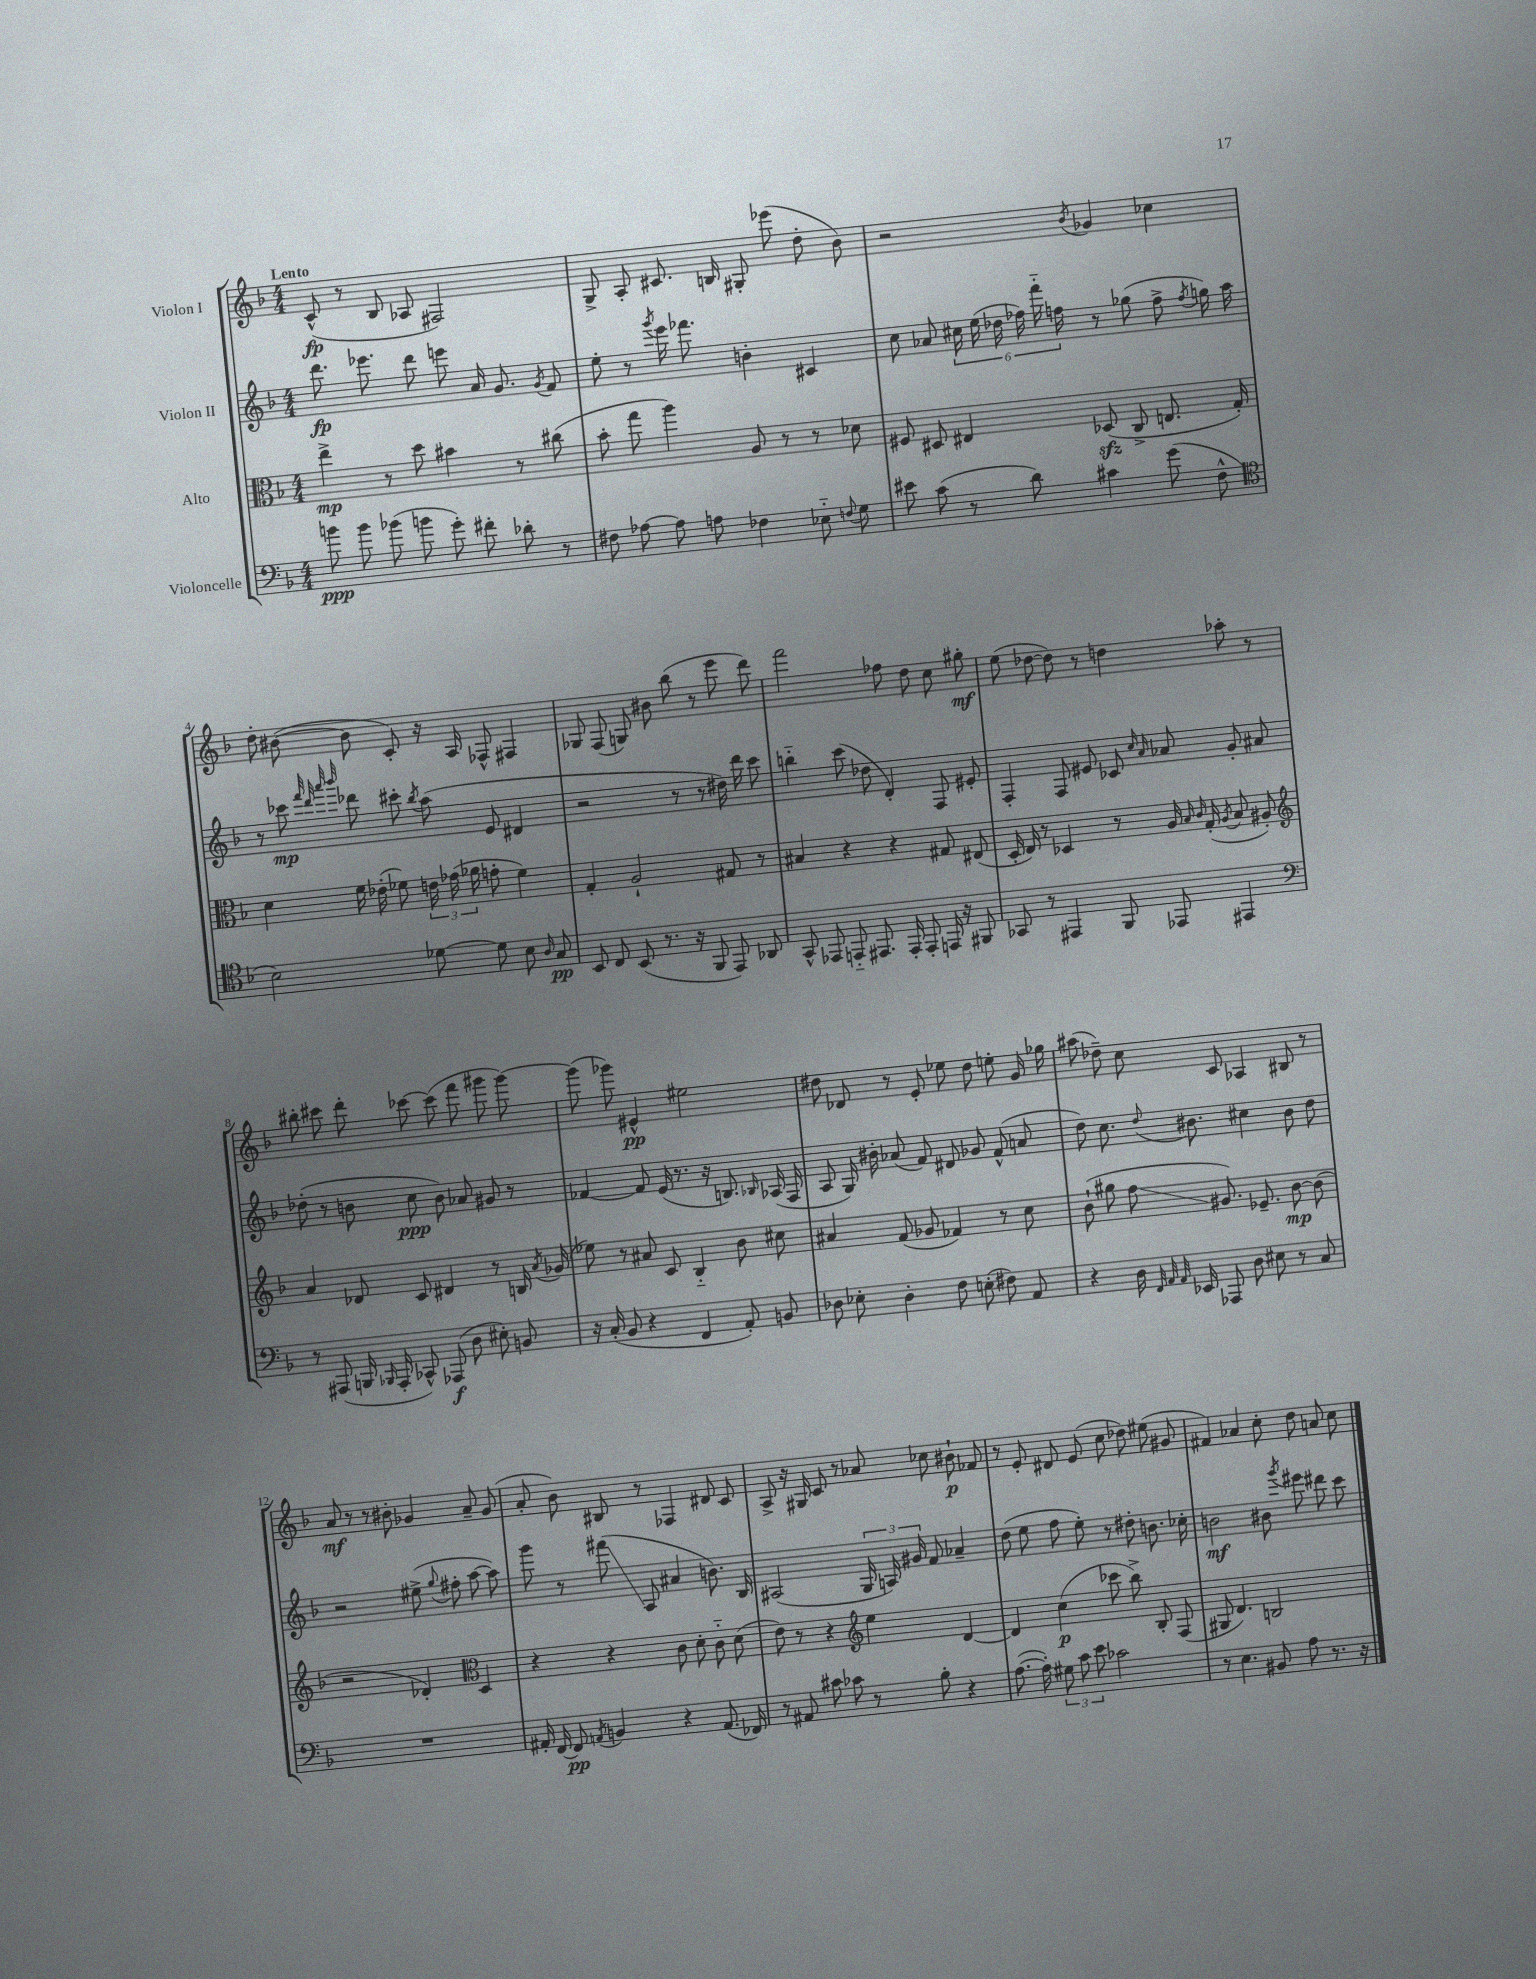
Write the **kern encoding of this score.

**kern	**kern	**kern	**kern
*staff4	*staff3	*staff2	*staff1
*clefF4	*clefC3	*clefG2	*clefG2
*k[b-]	*k[b-]	*k[b-]	*k[b-]
*M4/4	*M4/4	*M4/4	*M4/4
8b\	4ee^\	8.ddd\	(8c^^/
8b\	.	.	8r
.	.	8.eee-\	.
(8b-\	8r	.	8B-/
8b\	8dd\	8ddd\	8A-/
8g'\)	4b#\	8eee\	2F#/)
8f#'\	.	16a/	.
.	.	8.g/	.
8d-'\	8r	.	.
.	.	8qg/	.
8r	(8cc#\	8f/	.
=	=	=	=
8F#\	8b-'\	8ee'\	8G^/
[8A-\	8gg\	8r	8A'/
.	.	8qggg/	.
8A-\]	4aa\)	16eee\	8.c#/
.	.	8.fff-\	.
8A\	.	.	.
.	.	.	16B/
4F-\	8A/	4b'\	8G#'/
.	8r	.	(8eee-\
8E-'~\	8r	4c#/	8dd'\
8qqF/	.	.	.
8G\	8d-\	.	8b-\)
=	=	=	=
8e#\	8F#/	8cc\	2r
(8c\	8D#/	8a-/	.
8r	4E#/	24cc#\	.
.	.	(24ee\	.
.	.	24dd-\	.
8d\)	.	24ff-\)	.
.	.	24fff'~\	.
.	.	24ff\	.
.	.	.	8qb-/
4c#\	(8D-/	8r	4g-/
.	8C^/	(8gg-\	.
(8g\	8.E/	8ff^\	4cc-\
.	.	8qff/	.
8F^^\	.	16gg\)	.
.	16G'/)	16aa\	.
=	=	=	=
*clefC4	*	*	*
2B-\)	4d\	8r	8dd'\
.	.	8ccc-\	([8b#\
.	.	32qqfff/	.
.	.	32qqddd/	.
.	.	32qqaaa/	.
.	.	32qqbbb-/	.
.	16f\	8ddd-\	8b#\]
.	(16e-'\	.	.
.	8f-\)	8ccc#'\	8c'/)
.	.	8qbb-/	.
[8d-\	24e\	(8aa\	16r
.	(24g-\	.	.
.	.	.	16A/
.	24a-\	.	.
8d-\]	8g'\	8e/	8F-^^/
8B-\	4f-\)	4d#/	4F#/
16qqA/	.	.	.
8G/	.	.	.
=	=	=	=
8BB-/	4G'/	2r	8G-/
8C/	.	.	(8F/
(8BB-/	2A`/	.	8G/)
8.r	.	.	8b#\
.	.	8r	(8bb-\
16r	.	.	.
8FF/	.	8r	8r
8EE/)	8G#/	16dd#\)	8eee\
.	.	16ddd\	.
8AA-/	8r	8ccc\	8ddd\)
=	=	=	=
8GG^^/	4B#/	4bb'~\	2fff\
8EE-/	.	.	.
8EE'~/	4r	(8ccc\	.
8.EE#/	.	8dd-\	.
.	4r	4d'/)	8ff-\
16EE#'/	.	.	.
8EE#'/	.	.	8dd\
16EE/	8G#/	8F/	8cc\
16r	.	.	.
8FF#/	(8E#/	8e#'/	8gg#'\
=	=	=	=
8GG-/	16D'/	4F'/	(8ee\
.	16E/)	.	.
8r	8r	.	[8dd-\
4EE#/	4D-/	8F/	8dd-\])
.	.	8e#/	8r
8FF/	8r	8c-/	4dd\
.	.	16qqcc/	.
.	.	16qqa/	.
8EE-/	16A/	8a-/	.
.	16qqB-/	.	.
.	16qqc/	.	.
.	(16G'/	.	.
.	8qA/	.	.
4EE#/	8B-/	8g'/	8aa-'\
.	8A#'/)	8a#/	8r
=	=	=	=
*clefF4	*clefG2	*	*
8r	4a/	(8dd-'\	8bb#'\
(8AAA#/	.	8r	8ccc#\
16BBB/	8d-/	8b\	8ddd'\
16qqBBB-/	.	.	.
16AAA#'/	.	.	.
8CC-^^/)	8c/	8cc\	[8ccc-\
(8AAA-/	4d#/	8b\)	(8ccc-\]
8D\	.	8a-/	8fff\
8E#'\)	8r	8g#/	8ggg#\
8BB/	16B/	8r	[8ggg#\)
.	8qa/	.	.
.	(16g-/	.	.
=	=	=	=
16r	8ee-\)	[4f-/	(8ggg#\]
(16C'/	.	.	.
8BB-/	8r	.	8ggg-\)
4r	8a#/	8f-/]	4e#^^/
.	8c/	(16e/	.
.	.	8.r	.
4FF/	4B-'~/	.	2ee#\
.	.	16r	.
.	.	8.B/)	.
8AA'/)	8b-\	.	.
.	.	16qqB-/	.
8BB/	8cc#\	(16A-/	.
.	.	16F/	.
=	=	=	=
8D-\	4a#/	8A/	8dd#\
8E-'\	.	16G/)	8d-/
.	.	16b#'\	.
4D-'\	(8f/	(8a-/	8r
.	8g-/	8f/)	8e'/
8F\	4f-/)	8d#/	8ee-\
(8E'\	.	8g-/	8dd#\
8F#\)	8r	(8f^^/	8ee'\
8AA/	8cc\	8a/	16g/
.	.	.	16gg-\
=	=	=	=
4r	(8b-`\	8dd\)	(8aa#\
.	8gg#\	8.cc\	8dd-~\)
16D\	8ff\	.	8cc\
32qqFF/	.	.	.
32qqAA/	.	.	.
32qqAA/	.	8qqdd/	.
16EE-/	.	8.b#\	.
8AAA-/	8.g#/)	.	8c/
8D\	.	4cc#\	4A-/
.	8.e-~/	.	.
8E#\	.	.	.
8r	[8b-\	8b#\	8B#/
8C/	(8b-\]	8dd\	8r
=	=	=	=
1r	2r	2r	8a/
.	.	.	8r
.	.	.	8r
.	.	.	8b#'\
.	4d-'/)	(8ee#^\	4g-/
.	.	8qqgg/	.
.	.	8ff#'\	.
*	*clefC3	*	*
.	4D/	[8aa\	8a~/
.	.	8aa\])	(8g-/
=	=	=	=
16AA#'/	4r	8ggg\	8a'/
[16FF/	.	.	.
8FF/]	.	8r	8b-\)
8qAA/	.	.	.
4BB/	4r	(8fff#\	8B#/
.	.	8A/	8r
4r	8c\	4a#/	4F-/
.	8d'\	.	.
(8.AA/	8c'~\	8.b\)	8d#/
.	(8d\	.	8c/
16FF-/)	.	16B-/	.
=	=	=	=
8r	8e\)	(2A#/	8A^/
8AA#/	8r	.	16r
.	.	.	16G#/
8c#\	4r	.	8c/
8c-\	.	.	8r
*	*clefG2	*	*
8r	4ee\	24G/	8a-/
.	.	24A/)	.
.	.	24g#/	.
8B-'\	.	8f/	8cc-\
4r	[4d/	4a-~/	8b#`\
.	.	.	8f-/
=	=	=	=
([8.A\	4d/]	(8dd\	8r
.	.	8ee\	8e'/
16A'\])	.	.	.
12G#\	(4cc\	8ff\	8d#/
12c\	.	.	.
.	.	8ee'\)	(8e/
12e\	.	.	.
2c-\	8ccc-\	8r	8cc\
.	8bb-^\)	8dd#'\	8dd-\)
.	8B-'/	8.b\	(8ee#\
.	(8F/	.	8g#/
.	.	16cc-'\	.
=	=	=	=
8r	8G#/	2b\	4f#/)
4.E\	4.d/)	.	.
.	.	.	4a-/
8BB#/	2B/	8b#\	8cc'\
.	.	8qggg/	.
8A\	.	8eee#\	8dd\
8.r	.	8ddd#\	8a/
.	.	8ccc\	8cc\
16r	.	.	.
==	==	==	==
*-	*-	*-	*-
